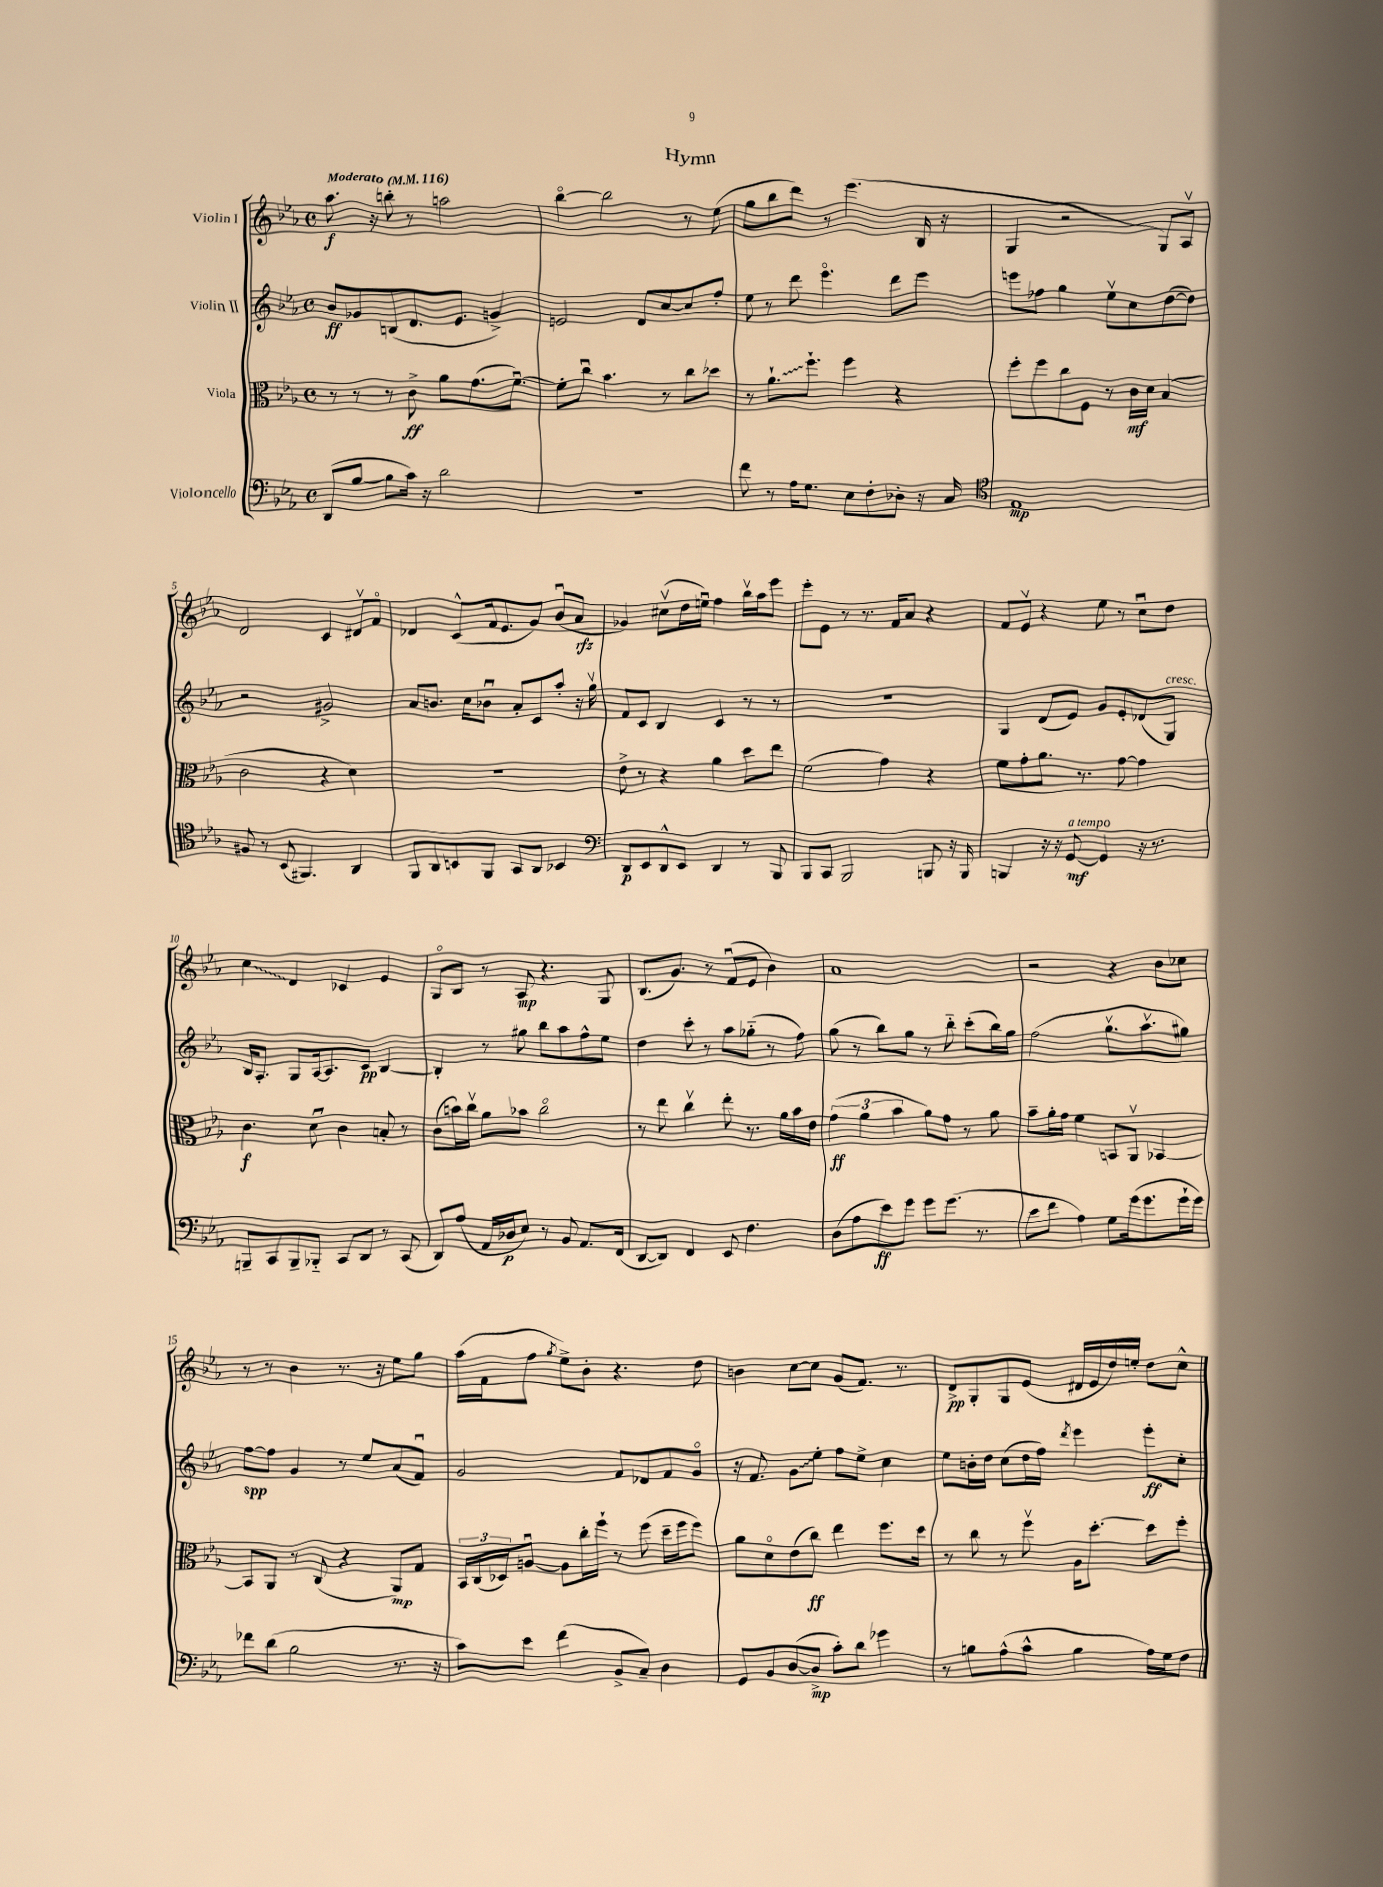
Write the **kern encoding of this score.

**kern	**kern	**kern	**kern
*staff4	*staff3	*staff2	*staff1
*clefF4	*clefC3	*clefG2	*clefG2
*k[b-e-a-]	*k[b-e-a-]	*k[b-e-a-]	*k[b-e-a-]
*M4/4	*M4/4	*M4/4	*M4/4
*met(c)	*met(c)	*met(c)	*met(c)
*MM116	*MM116	*MM116	*MM116
(8DD/L	8r	8b-/L	8.aa-\
[8B-/J	8r	8g-/	.
.	.	.	16r
8B-\]L	8r	(8B/	8bb'\
16c\Jk)	8c^\	8.d/	8r
16r	.	.	.
2d\	8a-\L	.	2aa\
.	.	8.e-/J	.
.	(8.g\	.	.
.	.	4g^/)	.
.	[8.fu\J)	.	.
=	=	=	=
1r	8f'\]L	2e/	[4bb-o\
.	8ccu\J	.	.
.	4.b-\	.	2bb-\]
.	.	8d/L	.
.	8r	[8cc/	.
.	8cc\L	8cc/]	8r
.	8dd-\J	8ff'/J	(8ee-\
=	=	=	=
8f\	8r	8ee-\	8gg\L
8r	8.a-`\L	8r	8bb-\
16A-\LK	.	8ddd\	8ddd\J)
8.G\J	8.ff`\J	.	.
.	.	4.eee-o\	8r
8E-\L	4ff\	.	(4.eee-\
8F'\	.	.	.
8D-'\J	4r	8ddd\L	.
16r	.	8eee-\J	16B-/
16C/	.	.	16r
=	=	=	=
*clefC4	*	*	*
1E-	8ff'\L	8eee\L	4G/
.	8ff\	8ff-\J	.
.	8cc\	4gg\	2r
.	8F\J	.	.
.	8r	8ee-v\L	.
.	16c\LL	8cc\	.
.	16d\JJ	.	.
.	(4B-/	([8dd\	8G/L)
.	.	8dd\]J)	8A-v/J
=	=	=	=
8F#/	2c\	2r	2d/
8r	.	.	.
(8BB-/	.	.	.
4.FF#/)	.	.	.
.	4r	2g#^/	4c/
4AA-/	4d\)	.	8d#v/L
.	.	.	8fo/J
=	=	=	=
8FF/L	1r	8a-/L	4d-/
8AA-/	.	8.b/J	.
8BB/	.	.	(8c^^/L
.	.	16cc\LK	.
8FF/J	.	8b-u\J	16f/k
.	.	.	8.e-/
8GG/L	.	8a-'/L	.
8AA-/J	.	8c/	8g/J)
4BB-/	.	8aa-'/J	(8b-u/L
.	.	16r	8a-/J
.	.	16ggv\	.
=	=	=	=
*clefF4	*	*	*
8DD/L	8e-^\	8f/L	4g-/)
8EE-/	8r	8c/J	.
8DD^^/	4r	4B-/	(8cc#v\L
8EE-/J	.	.	16dd\L
.	.	.	16eeu\JJ)
4DD/	4a-\	4c/	4ff\
8r	8dd\L	8r	16bb-v\LL
.	.	.	16aa-\J
8BBB-/	8ee-\J	8r	8eee-\J
=	=	=	=
8BBB-/L	(2f\	1r	8eee-'\L
8CC/J	.	.	8e-\J
2BBB-/	.	.	8r
.	.	.	8.r
.	4g\)	.	.
.	.	.	16f/LK
.	.	.	8a-/J
8BBB/	4r	.	4r
16r	.	.	.
16BBB/	.	.	.
=	=	=	=
4BBB/	8f\L	4G/	8f/L
.	8g'\	.	8e-v/J
16r	8.a-\J	(8d/L	4r
16r	.	.	.
[8GG/	.	8e-/J)	.
.	8.r	.	.
4GG/]	.	8g/L	8ee-\
.	[8g\	8e-'/	8r
16r	4g\]	(8d-/	8ccu\L
8.r	.	.	.
.	.	8G/J)	8dd\J
=	=	=	=
8BBB~/L	4.c\	16B-/LK	4cc\
.	.	8.A-'/J	.
8CC/	.	.	.
8BBB~/	.	8G/L	4d/
8BBB-'~/J	8du\	[16A-/k	.
.	.	8.A-/]	.
8CC/L	4c\	.	4c-/
8DD/J	.	8c/J	.
8r	8B'/	[4B-/	4e-/
(8CC/	8r	.	.
=	=	=	=
8DD/L)	(8c\L	4B-'/]	8Go/L
(8A-/J	16b\L)	.	8B-/J
.	16ccv\JJ	.	.
16AA-/LL	8a-\L	8r	8r
16D-/J	.	.	.
8E-/J)	8b-\J	8gg#\	8A-/
8r	2cco\	8bb-\L	4.r
8BB-/	.	8aa-\	.
8.AA-/L	.	8ff^^\	.
.	.	8ee-\J	8G/
(16FF/Jk	.	.	.
=	=	=	=
[8DD/L	8r	4dd\	(8.B-/L
8DD/]J)	8ee-\	.	.
.	.	.	8.g/J)
4FF/	4ccv\	8ccc'\	.
.	.	8r	8r
8EE-/	8ee-'\	8aa-\L	(8fu/L
4.F\	8.r	(8gg-'~\J	8e-/J
.	.	8r	4b-\)
.	16a-\LL	.	.
.	16b-\	8ff\)	.
.	16e-\JJ	.	.
=	=	=	=
(8D\L	(6g\	(8gg\	1a-
8A-\	.	8r	.
.	6a-\	.	.
8e-\)	.	8bb-\L)	.
.	6b-\	.	.
8g\J	.	8gg\J	.
8g\L	8a-\L)	8r	.
(8.g\J	8g\J	8bb-'~\	.
.	8r	(8ccc'\L	.
8.r	.	.	.
.	8a-\	16bb-\L)	.
.	.	16gg\JJ	.
=	=	=	=
8e-\L	8b-~\L	(2ff\	2r
8f\J	16a-'\L	.	.
.	16g\JJ	.	.
4A-\)	4f\	.	.
8G\L	8BB/L	8.ggv\L	4r
(16g\k	8AA-v/J	.	.
8.g\	.	8.aa-v\	.
.	[4BB-/	.	8b-\L
16g`\L	.	8gg#\J)	8cc-\J
16g\JJ)	.	.	.
=	=	=	=
8f-\L	8BB-/]L	[8ff\L	8r
(8d\J	8AA-/J	8ff\]J	8r
2B-\	8r	4g/	4b-\
.	(8C/	.	.
.	4r	8r	8.r
.	.	8ee-/L	.
.	.	.	16r
8.r	8AA-/L)	(8a-/	8ee-\L
.	8G/J	8fu/J)	8gg\J
16r	.	.	.
=	=	=	=
8c\L)	24BB-/LL	2g/	(16aa-\LL
.	(24C/	.	.
.	.	.	16f\J
.	24D-/J)	.	.
8e-\J	[8Au/J	.	8ff\J
.	.	.	8qgg/
(4f\	8A\]L	.	8ee-^\L)
.	16cc'\L	.	8b-'\J
.	16ff`\JJ	.	.
8BB-^/L	8r	8f/L	4.r
8C~/J)	(8ff\	8d-/	.
4D\	16dd~\LL	8f/	.
.	16ff\J	.	.
.	8ff\J)	8go/J	8dd\
=	=	=	=
8GG/L	8a-\L	16r	4b\
.	.	8.f/	.
8BB-/	8do\	.	.
([8D/	(8e-\	8g\L	[8cc\L
8D^/]J	8cc\J)	8ee-'\J	8cc\]J
8c'\L)	4ee-\	8ff\L	(8g/L
8d\J	.	8ee-^\J	8.f/J)
4g-\	8.ff\L	4cc\	.
.	.	.	8.r
.	16dd\Jk	.	.
=	=	=	=
8r	8r	8ee-\L	8d^/L
8B\L	8cc\	16b'\L	8G'/
.	.	16dd\JJ	.
(8A-^^\	8r	(8cc\L	8G/
8c^^\J	8ffv\	16dd\L	(8e-/J
.	.	16ff\JJ)	.
.	.	8qddd/	.
4B\	16A-\LK	4eee-\	16d#/LL
.	[8.dd'\J	.	16e-/
.	.	.	16dd/)
.	.	.	16ee'/JJ
16A-\LL)	8dd\]L	8eee-'\L	8dd\L
16G\J	.	.	.
8F\J	8ff'\J	8cc'\J	8cc^^\J
==	==	==	==
*-	*-	*-	*-
